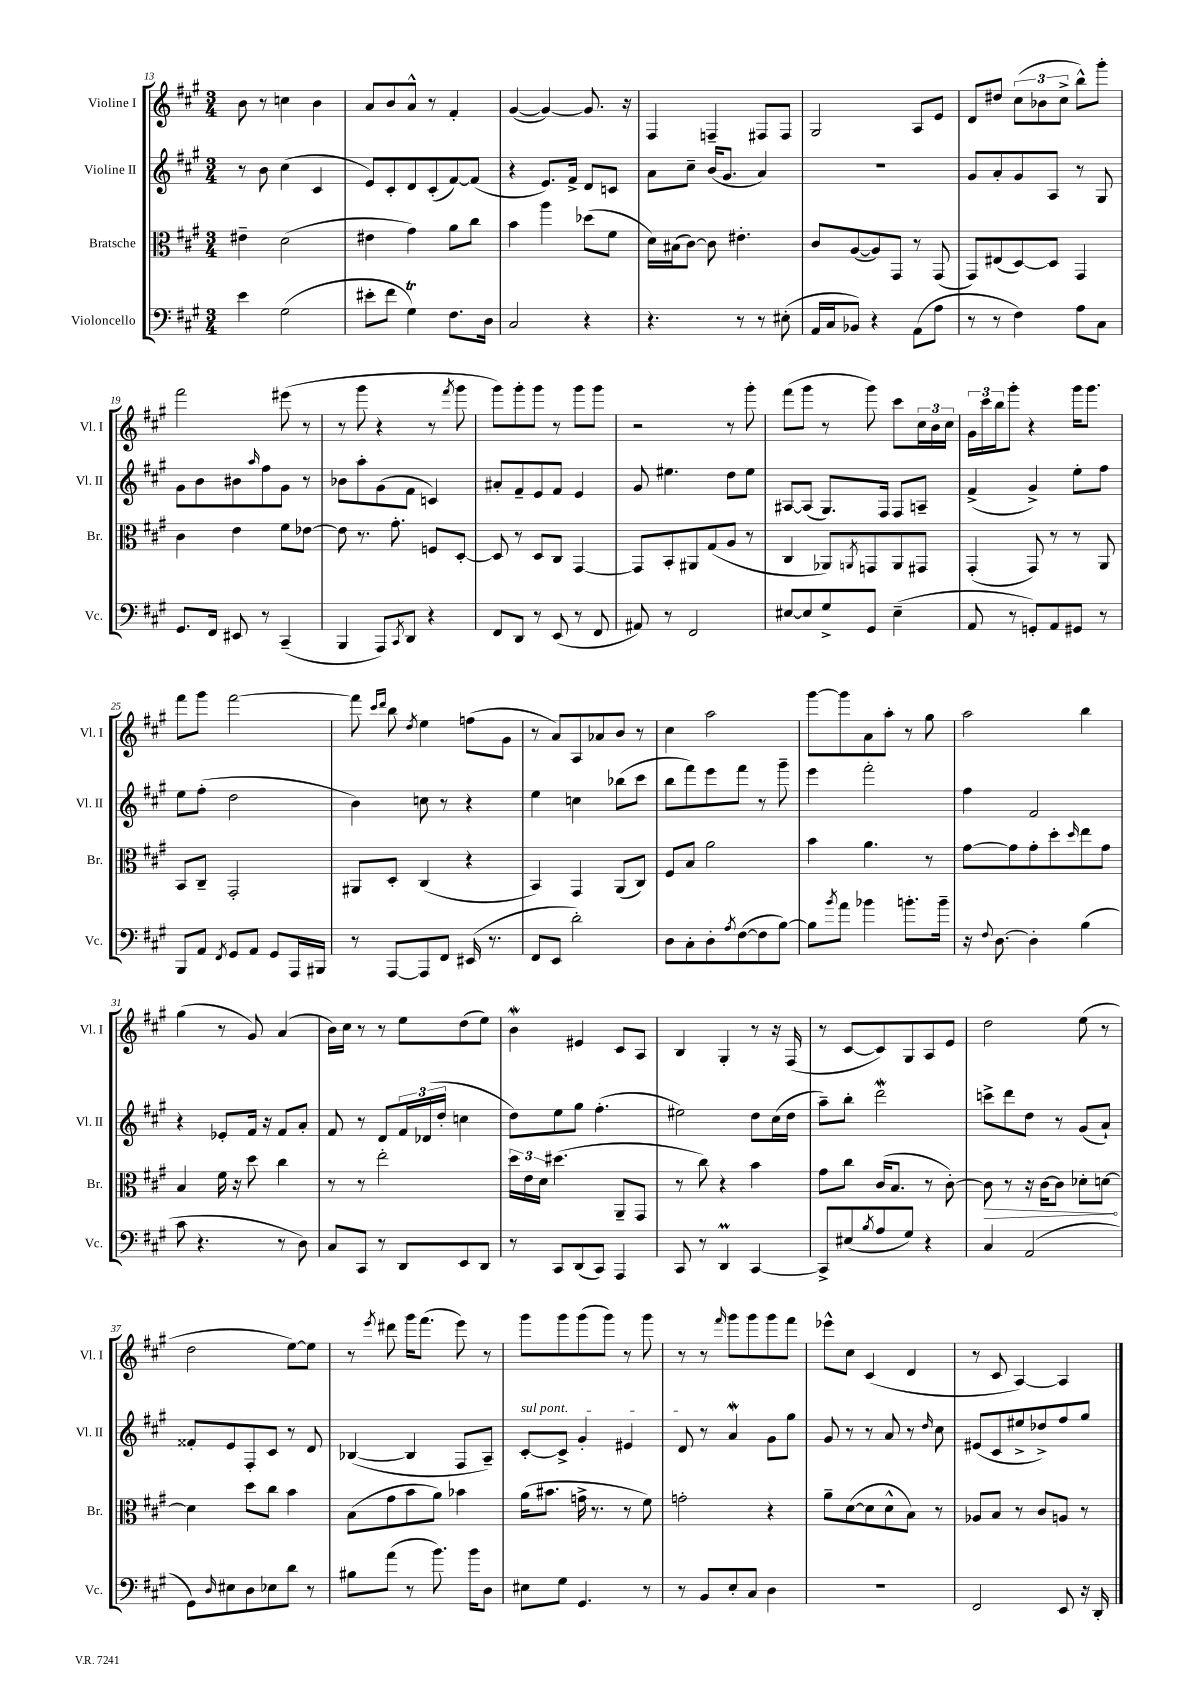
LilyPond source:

<<
\new StaffGroup <<
\new Staff = "s0" \with { instrumentName = "Violine I" shortInstrumentName = "Vl. I" } {
    \clef treble \key a \major \numericTimeSignature \time 3/4
    b'8 r8 c''4 b'4 |
    a'8 b'8 a'8-^ r8 fis'4-. |
    gis'4~( gis'4~) gis'8. r16 |
    fis4 f4-- fis8 fis8 |
    gis2 a8 e'8 |
    d'8 dis''8 \tuplet 3/2 { cis''8( bes'8 cis''8-> } b''8-^) gis'''8-. |
    fis'''2 eis'''8( r8 |
    r8 gis'''8 r4 r8 \acciaccatura { fis'''8 } gis'''8 |
    gis'''8) gis'''8-. gis'''8 r8 gis'''8 gis'''8 |
    r2 r8 gis'''8-. |
    fis'''8( gis'''8 r8 gis'''8) cis'''8 \tuplet 3/2 { cis''16 b'16 cis''16 } |
    \tuplet 3/2 { gis'16 cis'''16 b''16 } gis'''8-. r4 gis'''16 gis'''8. |
    fis'''8 gis'''8 fis'''2~ |
    fis'''8 \grace { cis'''16 d'''16 } b''8 \acciaccatura { d''8 } e''4 f''8( gis'8 |
    r8 a'8) a8 aes'8 b'8 r8 |
    cis''4 a''2 |
    gis'''8~ gis'''8 a'8 a''8-. r8 gis''8 |
    a''2 b''4 |
    gis''4( r8 gis'8) a'4( |
    b'16) cis''16 r8 r8 e''8 d''8( e''8) |
    b'4\mordent eis'4 cis'8 a8 |
    b4 gis4-. r8 r16 fis16( |
    r8 cis'8~ cis'8) gis8 a8 e'8 |
    d''2 e''8( r8 |
    d''2 e''8~) e''8 |
    r8 \acciaccatura { e'''8 } dis'''8 gis'''16 fis'''8.( e'''8) r8 |
    gis'''8 gis'''8 gis'''8( gis'''8) r8 gis'''8 |
    r8 r8 \grace { fis'''16 } gis'''8 gis'''8 gis'''8 fis'''8 |
    ees'''8-^ cis''8 cis'4( d'4 |
    r8 cis'8 a4~) a4 \bar "|." |
}
\new Staff = "s1" \with { instrumentName = "Violine II" shortInstrumentName = "Vl. II" } {
    \clef treble \key a \major \numericTimeSignature \time 3/4
    r8 b'8 cis''4( cis'4 |
    e'8) cis'8-. d'8 cis'8-.( fis'8~) fis'8( |
    r4 e'8.) fis'16-> d'8 c'8 |
    a'8 cis''8-- b'16( gis'8. a'4) |
    R2. |
    gis'8 a'8-. gis'8 a8 r8 gis8 |
    gis'8 b'8 bis'8 \grace { a''16 } fis''8 gis'8 r8 |
    bes'8 a''8-. gis'8( fis'8 c'4) |
    ais'8-. fis'8-- e'8 fis'8 e'4 |
    gis'8 eis''4. d''8 eis''8 |
    ais8~ ais8( gis8.) fis16 fis8 a8-- |
    fis'4->( gis'4->) e''8-. fis''8 |
    e''8 fis''8-.( d''2 |
    b'4) c''8 r8 r4 |
    e''4 c''4 bes''8( cis'''8 |
    b''8 fis'''8) e'''8 fis'''8 r8 gis'''8-- |
    e'''4 fis'''2-. |
    fis''4 fis'2 |
    r4 ees'8-. fis'16 r16 fis'8 a'8-. |
    fis'8 r8 d'8 \tuplet 3/2 { fis'16 des'16( d''16-. } c''4 |
    d''8) e''8 gis''8 fis''4.-.( |
    eis''2) d''8 cis''16( d''16 |
    a''8--) b''8-. d'''2\mordent |
    c'''8-> d'''8 d''8 r8 gis'8( a'8-!) |
    fisis'8-. e'8 fis8-. cis'8 r8 d'8 |
    bes4~( bes4 fis8 a8--) |
    \once \override TextSpanner.bound-details.left.text = \markup { \italic "sul pont." } cis'8~-.\startTextSpan cis'8-> gis'4-. eis'4 |
    d'8\stopTextSpan r8 a'4\mordent gis'8 gis''8 |
    gis'8 r8 r8 a'8 r8 \grace { d''16 } cis''8 |
    eis'8( cis'8 eis''8-> des''8->) fis''8 gis''8 \bar "|." |
}
\new Staff = "s2" \with { instrumentName = "Bratsche" shortInstrumentName = "Br." } {
    \clef alto \key a \major \numericTimeSignature \time 3/4
    eis'4-- d'2( |
    eis'4 gis'4) a'8 cis''8 |
    b'4 a''4 des''8( fis'8 |
    d'16) bis16( cis'8~) cis'8 eis'4.-. |
    cis'8 a8~( a8) gis,8 r8 gis,8( |
    gis,8) eis8( d8~) d8 gis,4 |
    cis'4 e'4 fis'8 ees'8~ |
    ees'8 r8. gis'8.-. f8 d8~-. |
    d8 r8 d8 cis8 gis,4~ |
    gis,8 b,8-. ais,8 gis8( a8 r8 |
    cis4 aes,8) \acciaccatura { a,8 } g,8 a,8 gis,8 |
    gis,4-.( gis,8) r8 r8 a,8 |
    b,8 cis8-- gis,2-. |
    ais,8 d8-. cis4( r4 |
    b,4) gis,4 a,8( cis8) |
    fis8 b8 a'2 |
    b'4 a'4. r8 |
    gis'8~ gis'8 gis'8-. d''8-. \grace { d''16 } e''8 gis'8 |
    b4 fis'16 r16 d''8 cis''4 |
    r8 r8 e''2-. |
    \tuplet 3/2 { d''16 e'16 d'16 } dis''4.( a,8-- gis,8 |
    r8 cis''8) r4 b'4 |
    gis'8 cis''8 cis'16( b8. r8 cis'8~-.) |
    \once \override Hairpin.circled-tip = ##t cis'8\> r8 r16 cis'16~ cis'8 des'8-. d'8~\! |
    d'4 d''8 cis''8 b'4 |
    b8( gis'8 b'8 a'8) bes'4 |
    a'16( bis'8. g'16-> r8. r8 fis'8) |
    g'2-. r4 |
    a'8-- d'8~( d'8 d'8-^ b8) r8 |
    aes8 b8 r8 cis'8 a8 r8 \bar "|." |
}
\new Staff = "s3" \with { instrumentName = "Violoncello" shortInstrumentName = "Vc." } {
    \clef bass \key a \major \numericTimeSignature \time 3/4
    e'4 gis2( |
    eis'8-. fis'8 gis4\trill) fis8. d16 |
    cis2 r4 |
    r4. r8 r8 eis8-.( |
    a,16 cis16 bes,8) r4 a,8( a8 |
    r8 r8 fis4) a8 cis8 |
    gis,8. fis,16 eis,8 r8 cis,4--( |
    b,,4 a,,8) \acciaccatura { cis,8 } d,8 r4 |
    fis,8 d,8 r8 e,8( r8 fis,8 |
    ais,8) r8 fis,2 |
    eis8~ eis8 gis8-> gis,8 eis4--( |
    a,8 r8 g,8-.) a,8 gis,8 r8 |
    b,,8 a,8 \acciaccatura { fis,8 } gis,8 a,8 gis,8 a,,16 bis,,16 |
    r8 a,,8~ a,,8 fis,8 eis,16( r8. |
    fis,8 e,8 d'2-.) |
    d8 cis8-. d8-. \acciaccatura { a8 } fis8~( fis8 b8~) |
    b8 \acciaccatura { b'8 } a'8 bes'4 b'8.-. b'16-- |
    r16 \appoggiatura { fis8 } d8.~ d4-. b4( |
    cis'8 r4. r8 d8) |
    cis8 cis,8 r8 d,8 e,8 d,8 |
    r8 cis,8 d,8( cis,8) a,,4 |
    cis,8 r8 d,4\prall cis,4~ |
    cis,8-> eis8( \acciaccatura { b8 } a8 gis8) r4 |
    cis4 a,2( |
    gis,8) \grace { d16 } eis8 d8 ees8 d'8 r8 |
    bis8 a'8( r8 b'8.) b'16 d8 |
    eis8 gis8 gis,4. r8 |
    r8 b,8 e8-. cis8 d4 |
    r2. |
    fis,2 e,8 r16 d,16-. \bar "|." |
}
>>
>>
\layout { \context { \Score currentBarNumber = #13 } }
